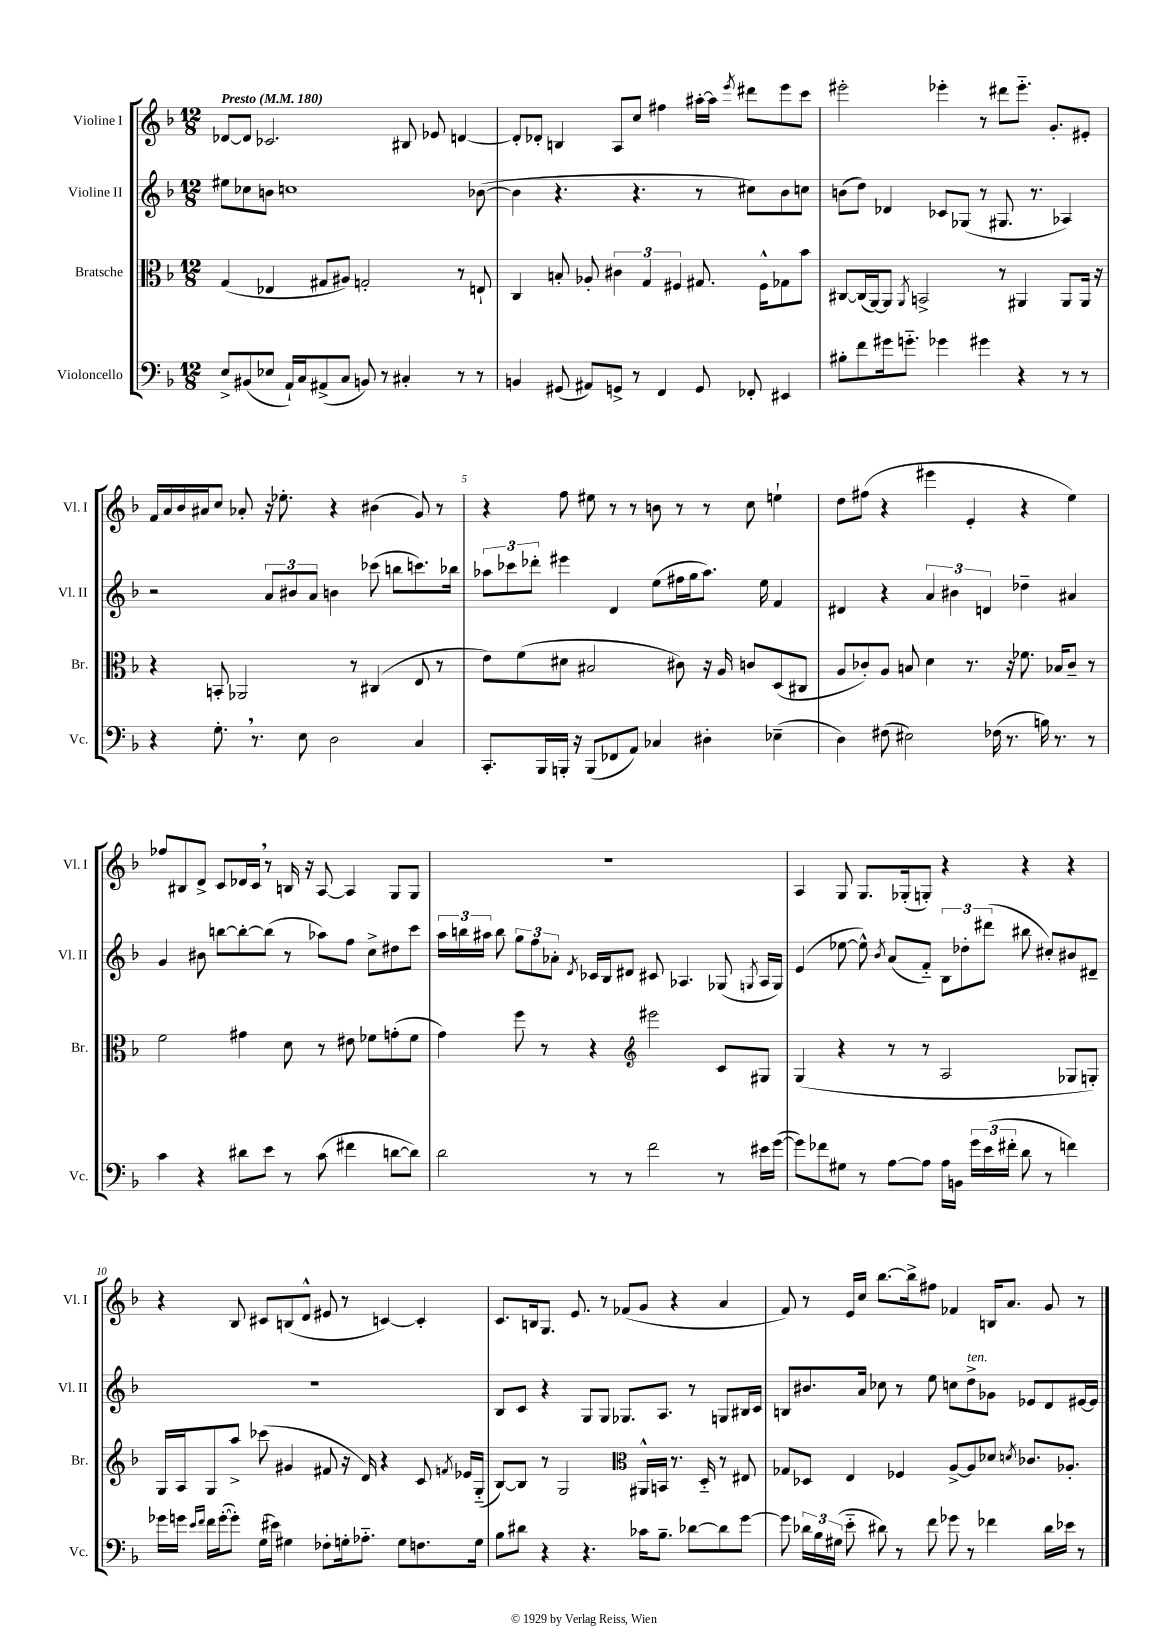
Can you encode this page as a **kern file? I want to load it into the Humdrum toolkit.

**kern	**kern	**kern	**kern
*staff4	*staff3	*staff2	*staff1
*clefF4	*clefC3	*clefG2	*clefG2
*k[b-]	*k[b-]	*k[b-]	*k[b-]
*M12/8	*M12/8	*M12/8	*M12/8
*MM180	*MM180	*MM180	*MM180
8E^	(4G	8ee#	[8d-
(8BB#	.	8cc-	8d-]
8E-	4E-	8b	2.c-
16AA`)	.	1cc	.
16C	.	.	.
(8AA#^	8G#	.	.
8C	8A#)	.	.
8BB)	2G'	.	.
8r	.	.	.
4C#'	.	.	8B#
.	.	.	8e-
8r	8r	.	[4d
8r	8E`	([8b-	.
=	=	=	=
4BB	4C	4b-]	8d']
.	.	.	8d-'
(8GG#	8B'	4.r	4B
8AA#)	8A-'	.	.
8GG^	6c#	.	8A
8r	.	4.r	8cc
.	6G	.	.
4FF	.	.	4ff#
.	6F#	.	.
8GG	8.G#	8r	[16aa#'
.	.	.	16aa#]
.	.	.	8qeee
8FF-'	.	8cc#)	8ddd#
.	16F#^^	.	.
4EE#	8G-	8b-	8eee
.	8b-	8cc	8ccc
=	=	=	=
8B#'	[8C#	(8b	2eee#'
8f	(16C#]	8dd)	.
.	[16AA)	.	.
16g#	8AA]	4d-	.
8.g'~	.	.	.
.	8qAA	.	.
.	2BB^	.	.
4g-	.	8c-	4eee-'
.	.	(8G-	.
4g#	.	8r	8r
.	8r	8.G#	8ddd#
4r	4AA#	.	8.eee-'~
.	.	8.r	.
.	.	.	8.g'
8r	8AA#	4A-)	.
8r	16AA#	.	8e#'
.	16r	.	.
=	=	=	=
4r	4r	2r	16f
.	.	.	16a
.	.	.	16b-
.	.	.	16a#
8.G'	8BB'	.	8cc
.	2AA-	.	8a-'
8.r	.	.	.
.	.	12a	16r
.	.	.	8.ee-'
.	.	12b#	.
8E	.	.	.
.	.	12a	.
2D	.	4b	4r
.	8r	.	.
.	(4C#	(8ccc-	(4b#
.	.	8bb	.
4C	8E	8.ccc)	8g)
.	8r	.	8r
.	.	16bb-	.
=	=	=	=
8.CC'	8e)	12aa-	4r
.	.	12ccc-	.
.	(8f	.	.
.	.	12ddd-'	.
16BBB-	.	.	.
16BBB'	8d#	4eee#	8ff
16r	.	.	.
(8BBB	2B#	.	8ee#
8FF-	.	4d	8r
8AA)	.	.	8r
4C-	.	(8ee	8b
.	8c#)	16ff#	8r
.	.	16gg	.
4D#'	16r	8.aa-)	8r
.	16A	.	.
.	8c	.	8cc
.	.	16ee	.
(4E-~	(8D	4f	4ee`
.	8C#	.	.
=	=	=	=
4D)	8A	4d#	8dd
.	8c-')	.	(8ff#
(8F#	8A	4r	4r
2E#)	8B	.	.
.	4d	6a	4eee#
.	.	6b#	.
.	8.r	.	4e'
.	.	6d	.
(16F-	.	.	.
8.r	16r	.	.
.	8.f-	4dd-~	4r
16B)	.	.	.
8.r	16B-	.	.
.	8c-~	4a#	4ee)
8r	8r	.	.
=	=	=	=
4c	2f	4g	8ff-
.	.	.	8B#
4r	.	8b#	8d^
.	.	[8bb	8c
8d#	4g#	8bb'_	16d-
.	.	.	16c
8e	.	(8bb]	8r
8r	8d	8r	16B
.	.	.	16r
(8c	8r	8aa-)	[8A
4f#	8e#	8ff	4A]
.	8f-	8cc^	.
[8d	(8g'	8dd#	8G
8d])	8f-	8ccc	8G
=	=	=	=
2d	4g)	24aa	1.r
.	.	24bb	.
.	.	24aa#	.
.	.	8bb	.
.	8ff	12gg	.
.	.	12ff	.
.	8r	.	.
.	.	12a-'	.
.	.	8qd	.
8r	4r	16c-	.
.	.	16B-	.
8r	.	8d#	.
*	*clefG2	*	*
2f	2eee#	8c#	.
.	.	4.A-	.
8r	8c	(8G-	.
.	.	8qG	.
16e#	8G#	16A-	.
([16g	.	16G)	.
=	=	=	=
8g])	(4G	(4e	4A
8f-	.	.	.
8G#	4r	[8ee-	8G
8r	.	8ee-^^])	8.G
.	.	8qb-	.
[8A	8r	(8a	.
.	.	.	(16G-'
8A]	8r	8f'~)	8G')
16A	2A	12B-	4r
16BB	.	.	.
.	.	12dd-'	.
24g	.	.	.
(24e	.	(12ddd#	.
24f#'	.	.	.
8d	.	8bb#	4r
8r	.	8cc#')	.
4f)	8G-	8b#	4r
.	8G')	8d#~	.
=	=	=	=
16g-	16G	1.r	4r
16g	16A	.	.
16qqe	.	.	.
16qqf	.	.	.
16f	8G	.	.
([16g'	.	.	.
8g'])	8aa^	.	8B-
(16G	(8ccc-	.	8c#
16e#)	.	.	.
4G#	4g#	.	(8B
.	.	.	8d^^
8F-'	8f#	.	8e#
16G'	16r	.	8r
8.A-'~	16d)	.	.
.	4r	.	[4c)
8G	.	.	.
8.F	8c	.	4c']
.	8qf	.	.
.	16e-	.	.
16G	(16G'~	.	.
=	=	=	=
8B-	[8B-)	8B-	8.c
8d#	8B-]	8c	.
.	.	.	16B
4r	8r	4r	8.G
.	2G	.	.
.	.	.	8.e
4.r	.	8G	.
.	.	8G	8r
.	.	8.G-	(8f-
*	*clefC3	*	*
16c-	16AA#^^	.	8g
8.B-~	16BB	8.A	.
.	8.r	.	4r
[8d-	.	8r	.
.	16D'~	.	.
8d-]	8r	8G	4a
[8g	8E#	16B#	.
.	.	16c	.
=	=	=	=
8g]	8G-	8B	8f)
24d-	8D-	8.b#	8r
24B-	.	.	.
(24G#	.	.	.
8e'~	4E	.	16e
.	.	16a	16cc
8d#)	.	8cc-	[8.bb-
8r	4F-	8r	.
.	.	.	16bb-^]
8f	.	8ee	8ff#
8g-	[8A^	8cc	4f-
8r	8A]	8dd^	.
4f-	8d-	8g-	16B
.	.	.	8.a
.	8qd	.	.
.	8.c-	8e-	.
16d#	.	8d	8g
16e-	8.A-'	.	.
8r	.	[16e#	8r
.	.	16e#]	.
==	==	==	==
*-	*-	*-	*-
